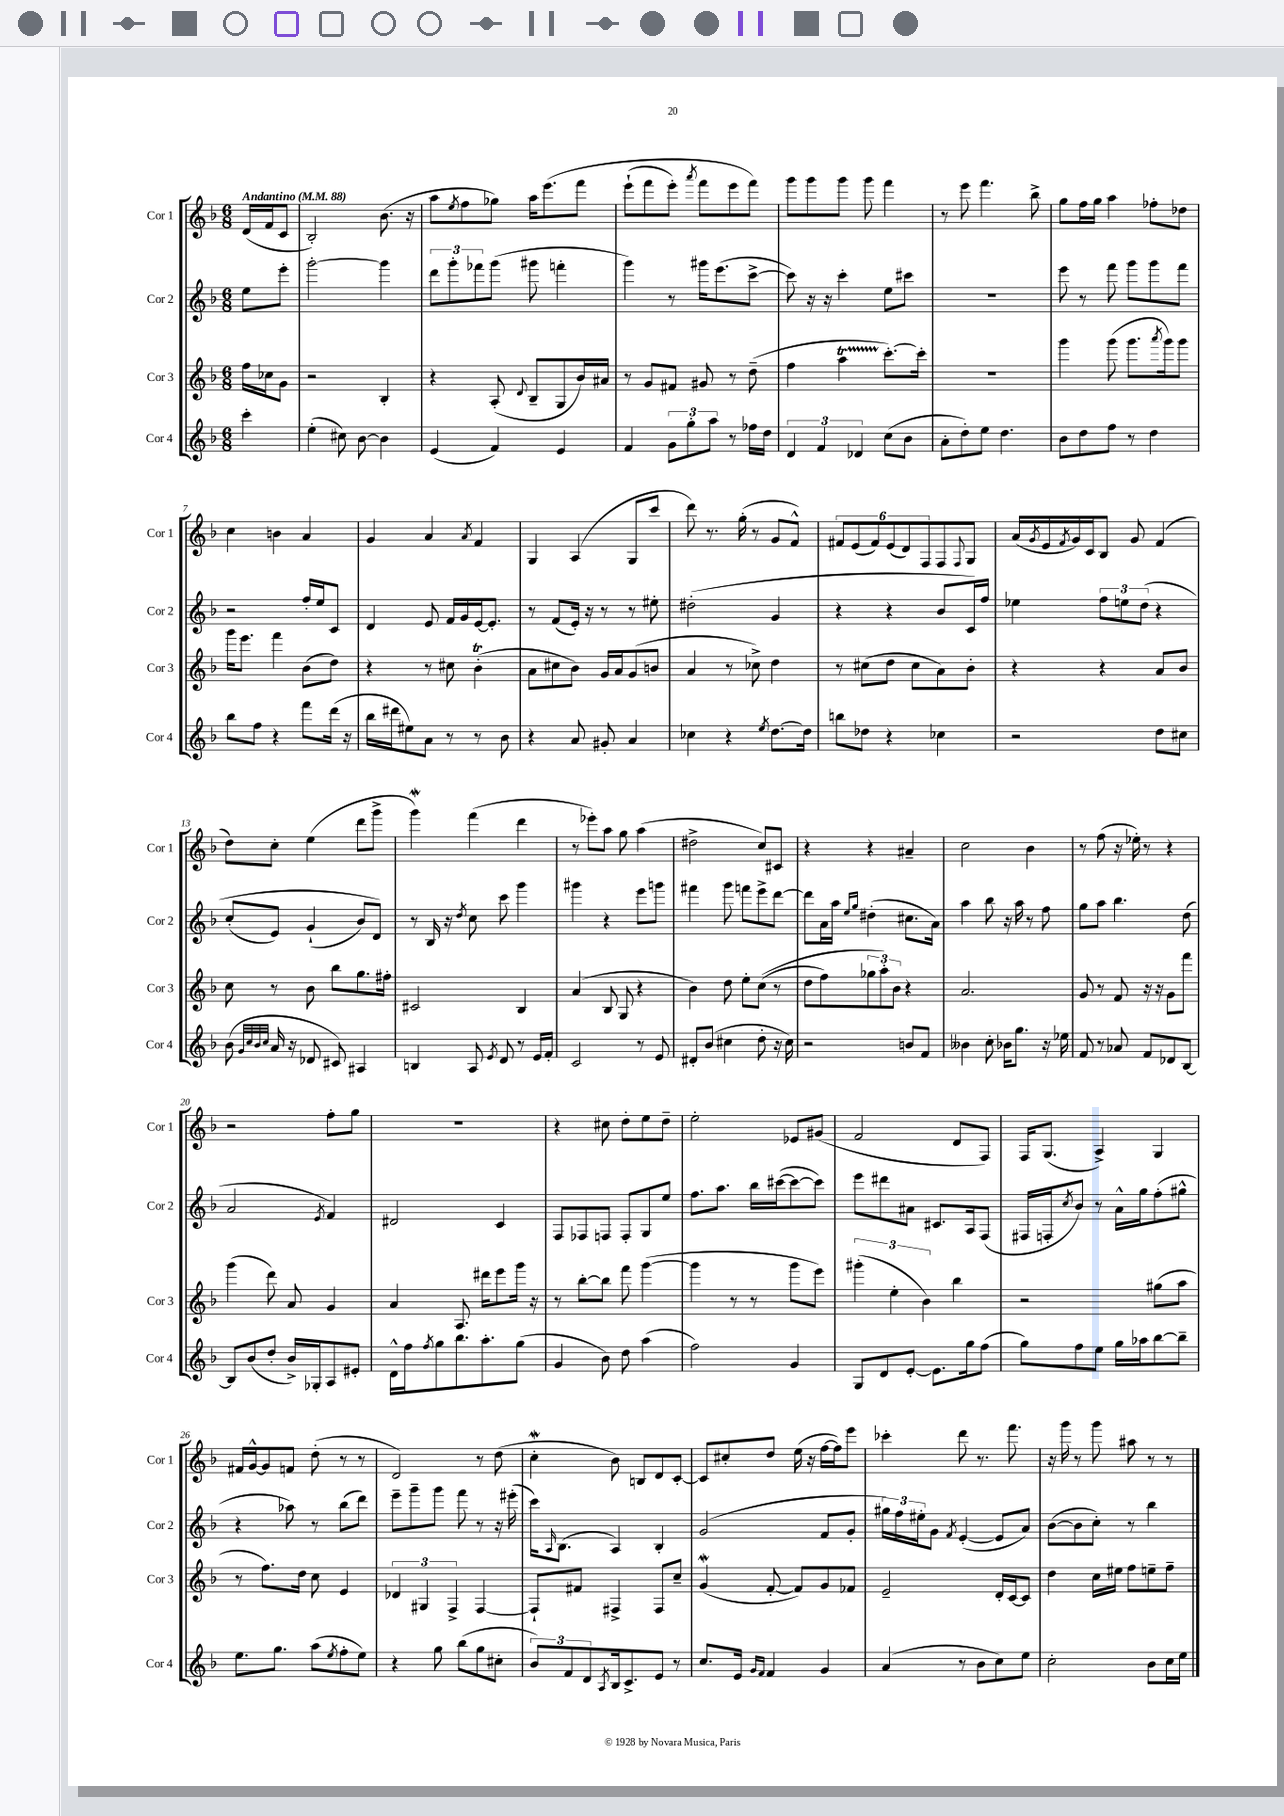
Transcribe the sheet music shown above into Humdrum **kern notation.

**kern	**kern	**kern	**kern
*part4	*part3	*part2	*part1
*staff4	*staff3	*staff2	*staff1
*I"Cor 4	*I"Cor 3	*I"Cor 2	*I"Cor 1
*I'Cor 4	*I'Cor 3	*I'Cor 2	*I'Cor 1
*clefG2	*clefG2	*clefG2	*clefG2
*k[b-]	*k[b-]	*k[b-]	*k[b-]
*M6/8	*M6/8	*M6/8	*M6/8
*MM88	*MM88	*MM88	*MM88
=	=	=	=
!	!	!	!LO:TX:a:B:t=Andantino
4ccc'\	16ff\LL	8ee\L	(16d/LL
.	16cc-X\J	.	16f/J
.	8g\J	8eee'\J	8c/J
=1	=1	=1	=1
(4ee'\	2r	[2ggg'\	2B-'/)
8cc#X\)	.	.	.
[8b-\	.	.	.
4b-\]	4B-'/	4ggg\]	(8.b-\
.	.	.	16r
=2	=2	=2	=2
(4e/	4r	12ddd\L	8aa\L
.	.	12ggg'\	.
.	.	.	8qee/
.	.	.	8ff\
.	.	12fff-X\	.
4f/)	(8A'/	(8ggg\J	8gg-X\J)
.	8qqd/	.	.
.	8B-~/L	8ggg#X\	16aa\KL
.	.	.	(8.eee\
4e/	8G/	4fffn'\	.
.	16b-/L)	.	8fff\J
.	16a#X/JJ	.	.
=3	=3	=3	=3
4f/	8r	4ggg\)	(8eee`\L
.	8g/L	.	8fff\
12g\L	8f#X/J	8r	8eee'\J)
12gg'\	.	.	.
.	.	.	8qaaa/
.	8g#X/	16ggg#X\KL	8fff\L
12aa\J	.	.	.
.	.	(8.eee\	.
8r	8r	.	8eee\
16ff-X\LL	(8dd~\	[8ccc^\J	8fff\J)
16dd\JJ	.	.	.
=4	=4	=4	=4
6d/	4ff\	8ccc\])	8ggg\L
.	.	16r	8ggg\
6f/	.	.	.
.	.	16r	.
.	4aat\	4ccc'\	8ggg\J
6d-X/	.	.	.
.	.	.	8ggg\
(8cc\L	[8.ccc'\L)	8ee\L	4fff\
8b-\J	.	8ccc#X\J	.
.	16ccc'\Jk]	.	.
=5	=5	=5	=5
8a'\L	2.r	2.r	8r
8dd'\)	.	.	8eee\
8ee\J	.	.	4.fff\
4.dd\	.	.	.
.	.	.	8bb-^\
=6	=6	=6	=6
8b-\L	4ggg\	8eee\	8gg\L
8dd\	.	8r	16ff\L
.	.	.	16gg\JJ
8ff\J	(8ggg\	8fff\	4aa\
8r	8.ggg\L	8ggg\L	.
4dd\	.	8ggg\	8ff-X'\L
.	8qaaa/	.	.
.	16ggg\k)	.	.
.	8ggg\J	8fff\J	8dd-X\J
!!LO:LB:g=z
=7	=7	=7	=7
8bb-\L	16ggg\KL	2r	4cc\
.	8.eee\J	.	.
8ff\J	.	.	.
4r	4fff\	.	4bn\
8fff\L	(8b-\L	16ff'/LL	4a/
.	.	16ee/J	.
(16ddd\Jk	8dd\J)	8c/J	.
16r	.	.	.
=8	=8	=8	=8
16bb-\LL	4r	4d/	4g/
16ddd#X\J	.	.	.
8ee#X\)	.	.	.
8a\J	8r	8e/	4a/
8r	8cc#X\	16f/LL	.
.	.	16g/	.
.	.	.	8qa/
8r	(4b-T'\	[16e/J	4f/
.	.	8.e'/J]	.
8b-\	.	.	.
=9	=9	=9	=9
4r	8a\L	8r	4G/
.	8cc#X\	(8f/L	.
8a/	8b-\J)	16e'/Jk)	(4A/
.	.	16r	.
8g#X'/	16g/LL	8r	.
.	16a/J	.	.
4a/	(8g/	8r	8G/L
.	8bn/J	8ee#X'\	8ccc/J
=10	=10	=10	=10
4cc-X\	4a/	(2dd#X'\	8ddd\)
.	.	.	8.r
4r	8r	.	.
.	.	.	(16gg'\
.	8cc-X^\)	.	8r
8qee/	.	.	.
[8.dd\L	4dd\	4g/	8g/L
.	.	.	8f^^/J)
16dd\Jk]	.	.	.
=11	=11	=11	=11
8bbn\L	8r	4r	12f#X/L
.	.	.	(12e/
8dd-X\J	(8cc#X\L	.	.
.	.	.	12f#/)
4r	8dd\J	4r	(12e/
.	.	.	12d/)
.	8cc#\L	.	.
.	.	.	12F/
4cc-X\	8a\)	8b-/L	8F/
.	.	.	8qqF/
.	8b-'\J	16c/L)	8G/J
.	.	16ff/JJ	.
=12	=12	=12	=12
2r	4r	4ee-X\	(16a/LL
.	.	.	8qg/
.	.	.	16e/
.	.	.	8qf/
.	.	.	16g/)
.	.	.	16c/J
.	4r	12ff\L	8B-/J
.	.	12een\	.
.	.	.	8g/
.	.	(12dd\J	.
8dd\L	8a/L	4r	(4f/
8cc#X\J	8b-/J	.	.
!!LO:LB:g=z
=13	=13	=13	=13
(8b-\	8cc\	(8cc'/L	8dd\L)
32qqg/LLL	.	.	.
32qqcc/	.	.	.
32qqb-/	.	.	.
32qqcc/JJJ	.	.	.
16a/	8r	8e/J)	8cc'\J
16r	.	.	.
8d-X/	8b-\	(4g`/	(4ee\
8c#X/)	8bb-\L	.	.
4A#X/	8.gg\	8b-/L)	8ddd\L
.	.	8d/J)	8ggg^\J
.	16ff#X'\Jk	.	.
=14	=14	=14	=14
4Bn/	2c#X/	8r	4gggW\)
.	.	16B-/	.
.	.	16r	.
.	.	8qdd/	.
8A/	.	8cc\	(4fff\
8qe/	.	.	.
8d/	.	8ccc\	.
8r	4B-/	4ggg\	4ddd\
16e/LL	.	.	.
16f'/JJ	.	.	.
=15	=15	=15	=15
2c/	(4a/	4ggg#X\	8r
.	.	.	8eee-X'\L)
.	8B-/	4r	8aa\J
.	8G/	.	8gg\
8r	4r	8eee\L	(4aa\
8e/	.	8gggn\J	.
=16	=16	=16	=16
8d#X'/L	4b-\)	4fff#X\	2dd#X^\
(8b-/J	.	.	.
4cc#X\	8dd\	8ggg\	.
.	8ee'\L	8fffn\L	.
8dd'\	((8cc\J	8eee^\	8cc/L)
16r	8r	[8ddd\J	8c#X/J
16cc#\)	.	.	.
=17	=17	=17	=17
2r	8dd\L	8ddd\L]	4r
.	8ff\)	16a\L	.
.	.	16aa\JJ	.
.	.	16qqee/LL	.
.	.	16qqgg/JJ	.
.	12gg-X\	(4dd#X'\	4r
.	12aa'\)	.	.
.	12b-\J	.	.
8bn/L	4r	8.cc#X\L	4a#X~/
8f/J	.	.	.
.	.	16a\Jk)	.
=18	=18	=18	=18
4b--X\	2.a/	4aa\	2cc\
8cc'\	.	8bb-\	.
16b-X\KL	.	16r	.
8.gg\J	.	16aa\	.
.	.	8r	4b-\
16r	.	8ff\	.
16ee-X\	.	.	.
=19	=19	=19	=19
8f/	8g/	8gg\L	8r
8r	8r	8aa\J	(8ff\
8a-X/	8f/	4.bb-\	16r
.	.	.	16ee-X'\)
8f/L	16r	.	8r
.	16r	.	.
8d-X/	8g\L	.	4r
[8B-/J	8fff\J	(8dd\	.
!!LO:LB:g=z
=20	=20	=20	=20
8B-/L]	(4ggg\	2a/	2r
(8b-/	.	.	.
8dd'/J	8ddd\)	.	.
16b-^/LL)	8a/	.	.
16G-X'/J	.	.	.
.	.	8qe/	.
8A/	4g/	4f/)	8ff'\L
8e#X'/J	.	.	8gg\J
=21	=21	=21	=21
16d^^\LL	4a/	2d#X/	2.r
16ff\J	.	.	.
8qff/	.	.	.
8gg\	.	.	.
8.bb-\	8.A/	.	.
8.aa'\	16ddd#X\KL	.	.
.	8eee\	4c/	.
(8gg\J	16ggg\Jk	.	.
.	16r	.	.
=22	=22	=22	=22
4g/	8r	8F/L	4r
.	[8bb-'\L	8F-X/	.
8b-\)	8bb-\J]	8Fn/J	8cc#X\
8dd\	8fff\	8F'/L	8dd'\L
(4aa\	([4ggg\	8G/	8ee\
.	.	8ee/J	8dd~\J
=23	=23	=23	=23
2ff\)	4ggg\]	8.ff\L	2ee'\
.	.	8.aa\J	.
.	8r	.	.
.	8r	16bb-\LL	.
.	.	([16ccc#X\J	.
4g/	8ggg\L	8ccc#\_	8e-X/L
.	8eee\J)	8ccc#\J])	(8g#X/J
=24	=24	=24	=24
8G/L	(6ggg#X'\	8eee\L	2f/
8d/	.	8ddd#X\	.
.	6ee'\	.	.
[8e'/J	.	8a#X\J	.
.	6b-\)	.	.
8.e\L]	.	8.c#X/L	.
.	4bb-\	.	8d/L
16gg\k	.	16A/k	.
(8ff\J	.	(8F/J	8F/J)
=25	=25	=25	=25
8gg\L)	2r	16F#X/LL	16F/KL
.	.	16Fn'/J	(8.G/J
.	.	8qcc/	.
8ff\	.	8b-/J)	.
8ee\J	.	8r	4A^/)
16gg\LL	.	16a^^\LL	.
16aa-X\J	.	16gg\J	.
[8bb-\	(8gg#X\L	(8ff'\	4G/
8bb-~\J]	8aa\J	8gg#X^^\J	.
!!LO:LB:g=z
=26	=26	=26	=26
8.ee\L	8r	4r	16f#X/LL
.	.	.	[16g^^/J
.	8.ff\L)	.	8g/]
8.gg\J	.	.	.
.	.	8aa-X\)	8fn/J
.	16dd\Jk	.	.
(8aa\L	8cc\	8r	(8dd'\
8qee/	.	.	.
8ff'\	4e/	(8bb-\L	8r
8ee\J)	.	8ddd\J)	8r
=27	=27	=27	=27
4r	6d-X/	8eee~\L	2d/)
.	.	8ggg~\	.
.	6G#X/	.	.
8gg\	.	8ggg\J	.
.	6F^/	.	.
(8bb-\L	.	8fff\	.
8gg\	[4F/	8r	8r
8cc#X'\J	.	16r	(8dd\
.	.	(16eee#X'\	.
=28	=28	=28	=28
12b-/L)	8F`/L]	16ccc\KL)	4ccW'\
.	.	16qqA/	.
.	.	(8.B-\J	.
12f/	.	.	.
.	8f#X/J	.	.
12d/	.	.	.
8qA/	.	.	.
16B-/k	4F#X^/	4A/)	8b-\)
8.c^/	.	.	.
.	.	.	8Bn/L
8e/J	8F#/L	4B-'/	8d/
8r	8cc~/J	.	[8c'/J
=29	=29	=29	=29
8.cc/L	(4gW/	(2g/	8c/L]
.	.	.	8cc#X'/
16e/Jk	.	.	.
16qqg/LL	.	.	.
16qqf/JJ	.	.	.
4f/	[8f'/	.	8dd/J
.	8f/L])	.	(16ee\
.	.	.	16r
4g/	8g/	8f/L	[16ff\LL
.	.	.	16ff\J])
.	8f-X/J	8g'/J	8eee\J
=30	=30	=30	=30
(4a/	2e~/	24gg#X\LL)	4ccc-X'\
.	.	24ff\	.
.	.	24ee#X'\J	.
.	.	8g\J	.
.	.	8qf/	.
8r	.	([4e'/	8ddd\
8b-\L	.	.	8.r
8cc\)	16d'/LL	8e/L]	.
.	[16c/J	.	8.fff\
8ee\J	8c/J]	8a/J)	.
=31	=31	=31	=31
2cc'\	4dd\	([8b-\L	16r
.	.	.	16ggg\
.	.	8b-\]	8r
.	16cc\LL	8cc'\J)	8ggg\
.	16ee#X\JJ	.	.
.	8ff\L	8r	8aa#X\
8b-\L	8een~\	4bb-\	8r
16cc\L	8ff~\J	.	8r
16ee\JJ	.	.	.
==	==	==	==
*-	*-	*-	*-
